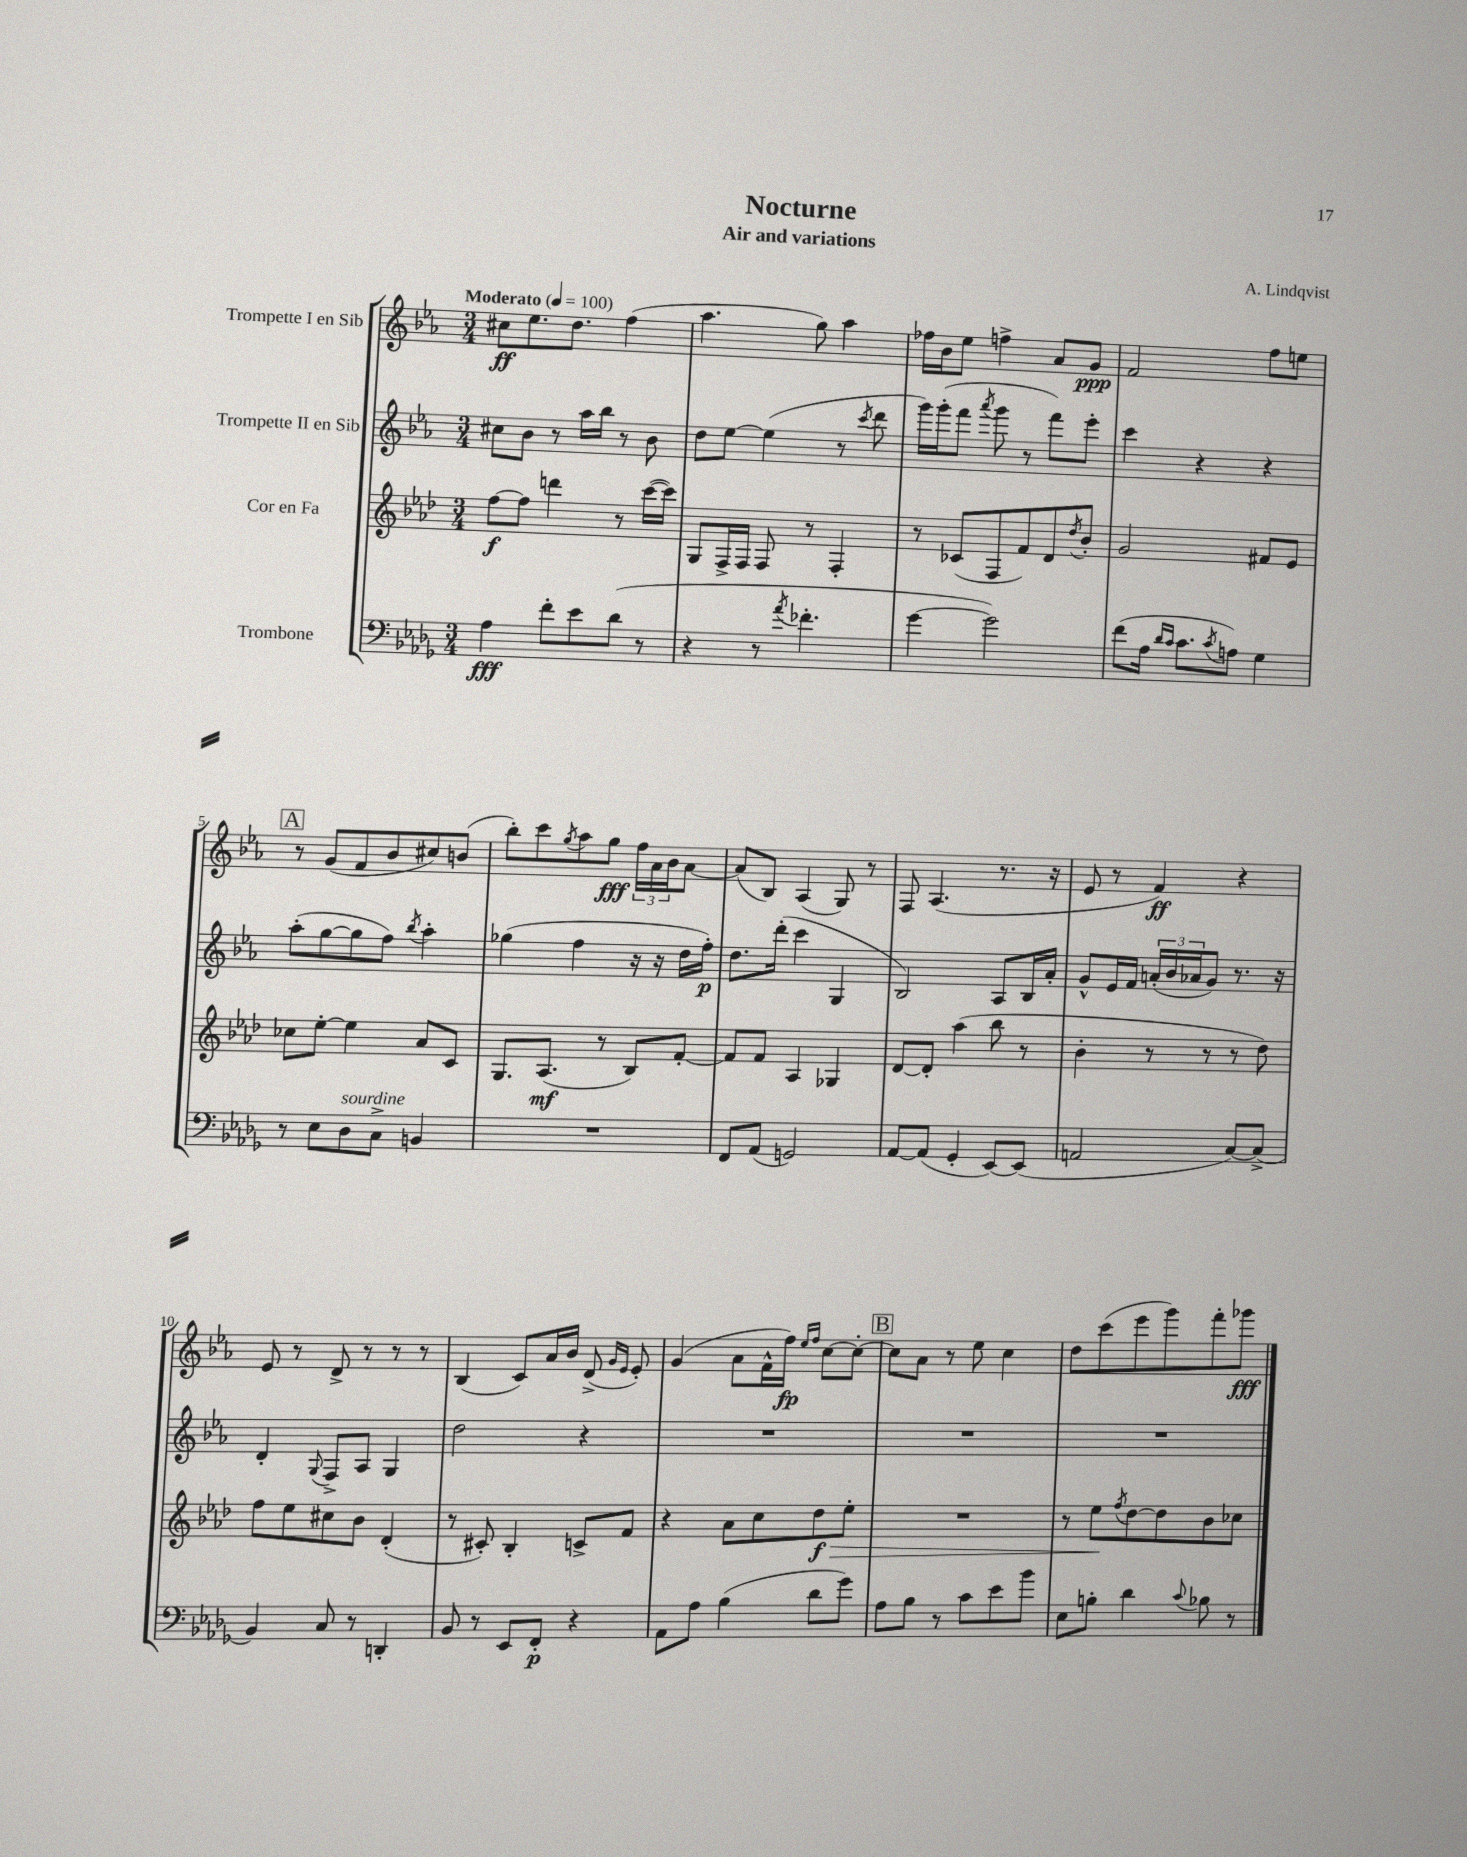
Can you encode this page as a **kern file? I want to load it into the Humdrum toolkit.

**kern	**kern	**kern	**kern
*staff4	*staff3	*staff2	*staff1
*clefF4	*clefG2	*clefG2	*clefG2
*k[b-e-a-d-g-]	*k[b-e-a-d-]	*k[b-e-a-]	*k[b-e-a-]
*M3/4	*M3/4	*M3/4	*M3/4
*MM100	*MM100	*MM100	*MM100
4A-	[8ff	8cc#	8cc#
.	8ff]	8b-	8.ee-
8f'	4ddd	8r	.
.	.	.	8.dd
8e-	.	16aa-	.
.	.	16bb-	.
(8d-	8r	8r	(4ff
8r	([16ccc	8b-	.
.	16ccc])	.	.
=	=	=	=
4r	8G	8dd	4.aa-
.	16F^	[8ee-	.
.	16F	.	.
8r	8F	(4ee-]	.
8qa-	.	.	.
4.f-'	8r	.	8gg)
.	4F'	8r	4aa-
.	.	8qccc	.
.	.	8ddd	.
=	=	=	=
[4g-	8r	16ggg)	16ff-
.	.	(16ggg'	16b-
.	(8c-	8fff	8ee-
.	.	8qaaa-	.
2g-])	8F	8ggg	4ff^
.	8f)	8r	.
.	8d-	8fff)	8a-
.	8qdd-	.	.
.	8b-'	8eee-'	8g
=	=	=	=
(8f	2g	4ccc	2f
16A-	.	.	.
16qqd-	.	.	.
16qqc	.	.	.
8.c	.	.	.
.	.	4r	.
8qc	.	.	.
8A)	.	.	.
4G-	8f#	4r	8ff
.	8e-	.	8ee
=	=	=	=
8r	8cc-	(8aa-'	8r
8E-	[8ee-'	[8gg	(8g
8D-	4ee-]	8gg]	8f
8C^	.	8ff)	8b-
.	.	8qbb-	.
4BB	8a-	4aa-'	8cc#)
.	8c	.	(8b
=	=	=	=
2.r	8.G	(4gg-	8bb-')
.	.	.	8ccc
.	(8.A-	.	.
.	.	.	8qgg
.	.	4ff	8aa-
.	8r	.	8gg
.	8B-)	16r	24ff
.	.	.	24a-
.	.	16r	.
.	.	.	24b-
.	[8f'	16dd	[8a-
.	.	16ff')	.
=	=	=	=
8FF	8f]	8.dd	(8a-]
(8AA-	8f	.	8B-)
.	.	(16ddd'	.
2GG)	4A-	4ccc	(4A-
.	4G-	4G	8G)
.	.	.	8r
=	=	=	=
[8AA-	[8d-	2B-)	8F
(8AA-]	8d-']	.	(4.A-
4GG-'	(4aa-	.	.
[8EE-)	8bb-	8A-	8.r
(8EE-]	8r	16B-	.
.	.	16a-'	16r
=	=	=	=
2AA	4b-'	8g^^	8e-
.	.	16e-	8r
.	.	16f	.
.	8r	(24a'	4f)
.	.	24b-	.
.	.	24a-	.
.	8r	8g)	.
[8C)	8r	8.r	4r
(8C^]	8dd-)	.	.
.	.	16r	.
=	=	=	=
4BB-)	8ff	4d'	8e-
.	8ee-	.	8r
.	.	8qqG	.
8C	8cc#	8F^	8d^
8r	8b-	8A-	8r
4DD'	(4d-'	4G	8r
.	.	.	8r
=	=	=	=
8BB-	8r	2dd	(4B-
8r	8c#')	.	.
8EE-	4B-'	.	8c)
8FF'	.	.	16a-
.	.	.	16b-
4r	8c^	4r	(8d^
.	.	.	16qqg
.	.	.	16qqe-
.	8f	.	8e-')
=	=	=	=
8AA-	4r	2.r	(4g
8A-	.	.	.
(4B-	8a-	.	8a-
.	8cc	.	16f^^
.	.	.	16ff)
.	.	.	16qqee-
.	.	.	16qqff
8d-	8dd-	.	[8cc
8g-)	8ee-'	.	8cc'_
=	=	=	=
8A-	2.r	2.r	8cc]
8B-	.	.	8a-
8r	.	.	8r
8c	.	.	8ee-
8e-	.	.	4cc
8b-	.	.	.
=	=	=	=
8E-	8r	2.r	8dd
8B'	8ee-	.	(8ccc
.	8qff	.	.
4d-	[8dd-	.	8eee-
.	8dd-]	.	8ggg)
8qqc	.	.	.
8B-	8b-	.	8fff'
8r	8cc-	.	8ggg-
==	==	==	==
*-	*-	*-	*-
